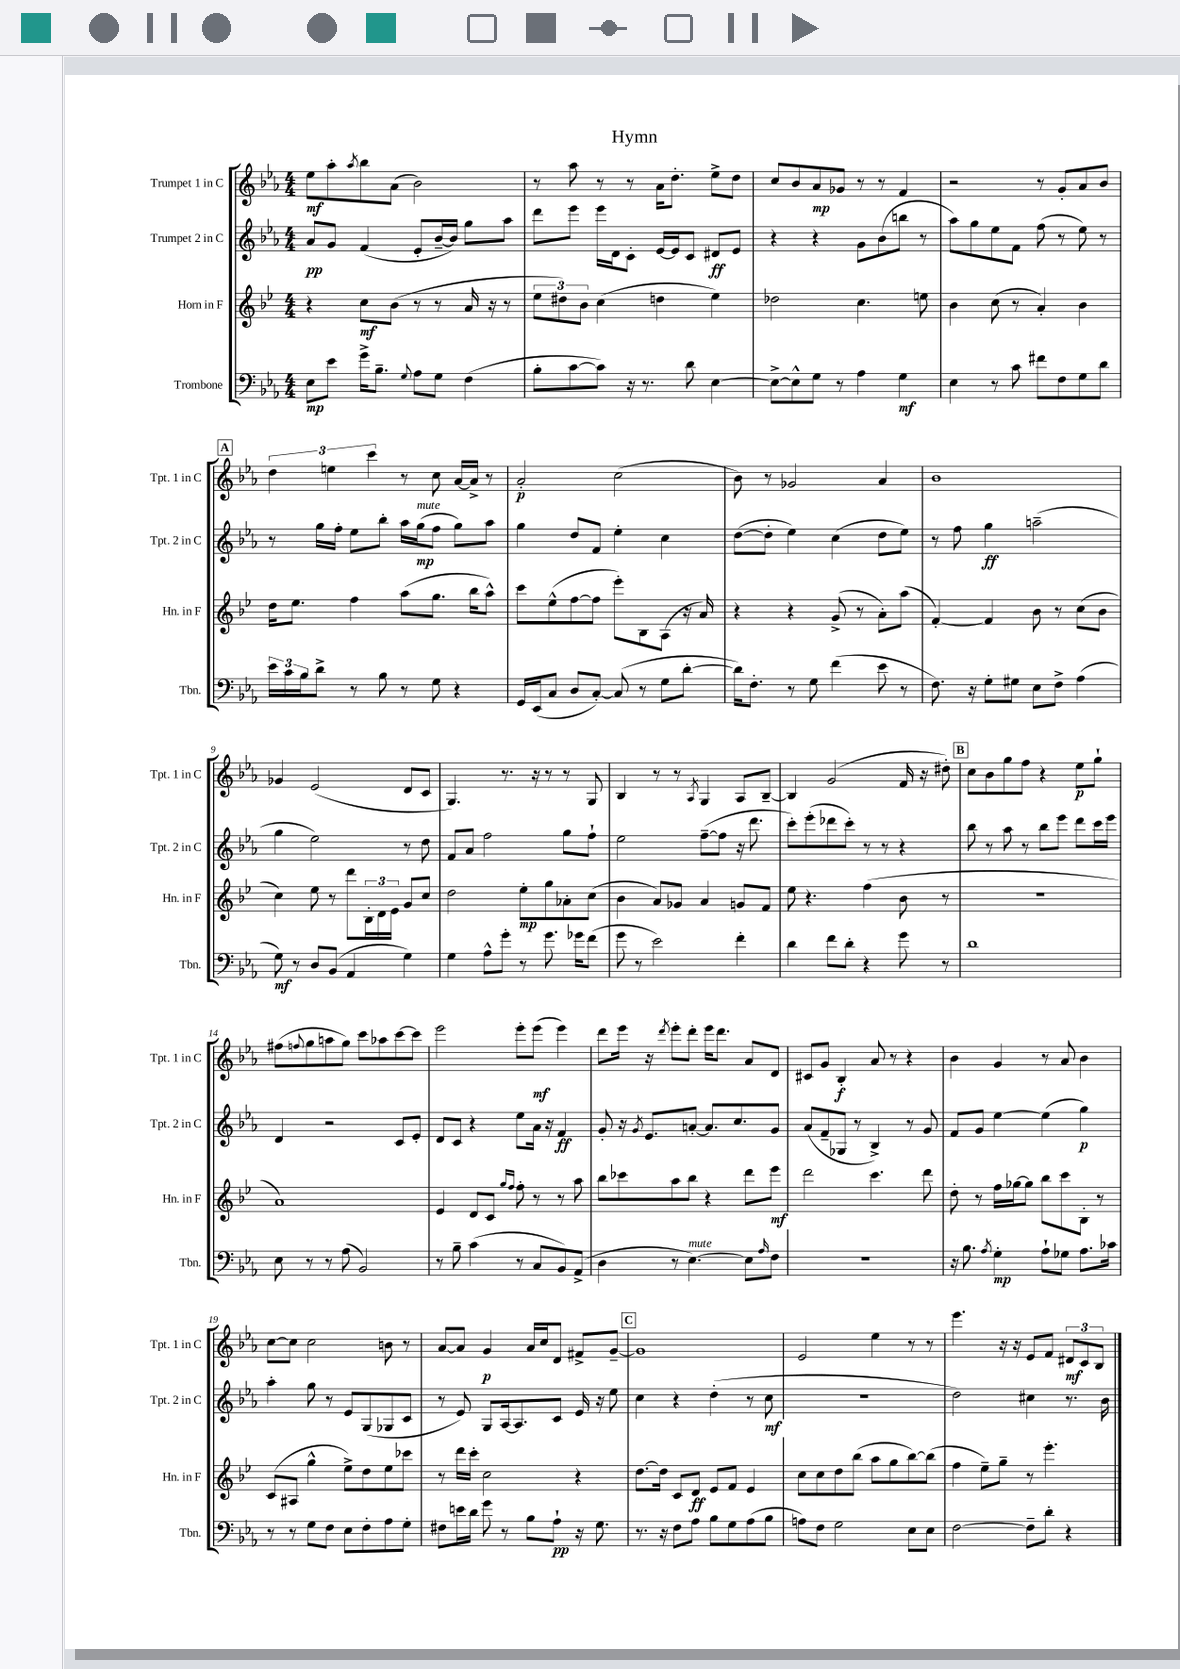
\header { title = "Hymn" }
<<
\new StaffGroup <<
\new Staff = "s0" \with { instrumentName = "Trumpet 1 in C" shortInstrumentName = "Tpt. 1 in C" } {
    \clef treble \key ees \major \numericTimeSignature \time 4/4
    ees''8\mf aes''8-. \acciaccatura { aes''8 } bes''8 aes'8( bes'2) |
    r8 aes''8 r8 r8 aes'16 d''8.-. ees''8-> d''8 |
    c''8 bes'8 aes'8\mp ges'8 r8 r8 f'4 |
    r2 r8 g'8-. aes'8 bes'8 |
    \mark \markup { \box "A" } \tuplet 3/2 { d''4 e''4 c'''4 } r8 c''8 aes'16~ aes'16-> r8 |
    aes'2-.\p c''2( |
    bes'8) r8 ges'2 aes'4 |
    bes'1 |
    ges'4 ees'2( d'8 c'8 |
    g4.) r8. r16 r8 r8 g8 |
    bes4 r8 r8 \acciaccatura { aes8 } g4 aes8 bes8~-- |
    bes4 g'2( f'16 r16 dis''8-.) |
    \mark \markup { \box "B" } c''8 bes'8 g''8 f''8 r4 ees''8\p g''8-! |
    fis''8( \appoggiatura { f''8 } g''8 a''8 g''8) c'''8 aes''8 c'''8~ c'''8 |
    ees'''2 ees'''8-. ees'''8\mf( ees'''4) |
    d'''8 ees'''16 r16 \acciaccatura { d'''8 } ees'''8-. d'''8-. ees'''16 d'''8. aes'8 d'8 |
    cis'8 g'8 bes4-.\f aes'8 r8 r4 |
    bes'4 g'4 r8 aes'8 bes'4 |
    c''8~ c''8 c''2 b'8 r8 |
    aes'8~ aes'8 g'4\p aes'16 c''16 d'8 fis'8-> g'8~-- |
    \mark \markup { \box "C" } g'1 |
    ees'2 ees''4 r8 r8 |
    ees'''4. r16 r16 ees'8 f'8 \tuplet 3/2 { dis'8\mf c'8 bes8 } \bar "|." |
}
\new Staff = "s1" \with { instrumentName = "Trumpet 2 in C" shortInstrumentName = "Tpt. 2 in C" } {
    \clef treble \key ees \major \numericTimeSignature \time 4/4
    aes'8\pp g'8 f'4( ees'8-. bes'16~-- bes'16) g''8 aes''8 |
    d'''8 ees'''8 ees'''16 d'16 c'8-. ees'16~ ees'16 c'8 dis'8\ff ees'8 |
    r4 r4 g'8 bes'8( b''8 r8 |
    aes''8) g''8 ees''8 f'8 f''8( r8 ees''8) r8 |
    \mark \markup { \box "A" } r8 g''16 f''16-. ees''8 bes''8-. aes''16 g''16\mp^\markup { \italic "mute" }( f''8 g''8) aes''8 |
    g''4 d''8 f'8 ees''4-. c''4 |
    d''8~( d''8-. ees''4) c''4( d''8 ees''8) |
    r8 f''8 g''4\ff a''2--( |
    g''4 ees''2) r8 d''8 |
    f'8 aes'8 f''2 g''8 f''8-! |
    ees''2 f''8~--( f''8 r16 d'''8. |
    c'''8-.) ees'''8-.( des'''8 c'''8-.) r8 r8 r4 |
    \mark \markup { \box "B" } bes''8 r8 aes''8 r8 bes''8 ees'''8 d'''8 c'''16 ees'''16 |
    d'4 r2 c'8 ees'8-. |
    d'8 c'8 r4 ees''8 aes'16 r16 f'4\ff |
    g'8-. r16 \acciaccatura { g'8 } ees'8. a'8~-. a'8. c''8. g'8 |
    aes'8( f'8-- ges8 r8 bes4->) r8 g'8 |
    f'8 g'8 ees''4~ ees''4( g''4\p) |
    aes''4-. g''8 r8 ees'8 g8( ges8 c'8 |
    r8 ees'8) g8 aes16~ aes8. c'8 ees'16 r16 ees''8 |
    \mark \markup { \box "C" } c''4 r4 d''4-.( r8 c''8\mf |
    R1 |
    d''2) cis''4 r8. bes'16 \bar "|." |
}
\new Staff = "s2" \with { instrumentName = "Horn in F" shortInstrumentName = "Hn. in F" } {
    \clef treble \key bes \major \numericTimeSignature \time 4/4
    r4 c''8\mf bes'8( r8 r8 a'16 r16 r8 |
    \tuplet 3/2 { ees''8 dis''8) bes'8 } c''4( d''4 ees''4) |
    des''2 c''4. e''8 |
    bes'4 c''8( r8 a'4-.) bes'4 |
    \mark \markup { \box "A" } d''16 ees''8. f''4 a''8( g''8. bes''16 a''8-^) |
    c'''8 ees''8-^( f''8~ f''8 ees'''8-.) bes8 a8( r16 a'16) |
    r4 r4 g'8->( r8 a'8-.) a''8( |
    f'4~-.) f'4 bes'8 r8 c''8( bes'8 |
    c''4) ees''8 r8 d'''8 \tuplet 3/2 { bes16-. d'16 ees'16 } g'8 c''8 |
    d''2 ees''8-.\mp g''8 aes'8-. c''8( |
    bes'4 a'8) ges'8 a'4 g'8 f'8 |
    ees''8 r4. f''4( bes'8 r8 |
    \mark \markup { \box "B" } R1 |
    a'1) |
    ees'4 d'8 c'8 \grace { g''16 f''16 } f''8-. r8 r8 a''8 |
    bes''8 ces'''8 a''8 bes''8 r4 d'''8 ees'''8\mf |
    d'''2 c'''4. d'''8 |
    d''8-. r8 f''16 ges''16~ ges''8 bes''8 c'''8 bes8-. r8 |
    c'8( ais8 g''4-^ ees''8->) d''8 ees''8 ces'''8 |
    r8 d'''16 c'''16-. c''2 r4 |
    \mark \markup { \box "C" } d''8.~ d''16 c'8 d'8\ff ees'8 f'8 ees'4 |
    c''8 c''8 d''8 bes''8( a''8 g''8 bes''8~) bes''8( |
    f''4 ees''8--) g''8-- r8 ees'''4.-. \bar "|." |
}
\new Staff = "s3" \with { instrumentName = "Trombone" shortInstrumentName = "Tbn." } {
    \clef bass \key ees \major \numericTimeSignature \time 4/4
    ees8\mp ees'8 g'16-> bes8.-- \appoggiatura { g8 } aes8 g8 f4( |
    bes8-. c'8~ c'8) r16 r8. d'8 ees4~ |
    ees8~-> ees8-^ g8 r8 aes4 g4\mf |
    ees4 r8 c'8 fis'8 f8 g8 d'8 |
    \mark \markup { \box "A" } \tuplet 3/2 { ees'16 c'16 bes16 } d'8-> r8 bes8 r8 g8 r4 |
    g,16 ees,16( c8 d8 c8~-.) c8( r8 g8 d'8~-. |
    d'16) f8.-. r8 g8 f'4( ees'8 r8 |
    f8.) r16 g8-. gis8 ees8 f8-> aes4( |
    g8\mf) r8 d8 bes,8( aes,4 g4) |
    g4 aes8-^ g'8-. r8 g'8. ges'16 f'8( |
    g'8 r8 ees'2) f'4-. |
    d'4 f'8 d'8-. r4 g'8 r8 |
    \mark \markup { \box "B" } d'1 |
    ees8 r8 r8 aes8( bes,2) |
    r8 bes8-- c'4( r8 c8 bes,8) aes,8->( |
    d4 r8 ees4.~^\markup { \italic "mute" }) ees8 \grace { aes16 } f8 |
    R1 |
    r16 bes8. \acciaccatura { aes8 } g4-.\mp aes8-! ges8 aes8. ces'16 |
    r8 r8 g8 f8 ees8 f8-. aes8 g8-. |
    fis8 e'16 d'16 g'8 r8 bes8 aes8-!\pp r16 g8. |
    \mark \markup { \box "C" } r8. r16 f8 aes8 bes8 g8 aes8( bes8 |
    a8) f8 g2 ees8 ees8 |
    f2~ f8-- d'8-. r4 \bar "|." |
}
>>
>>
